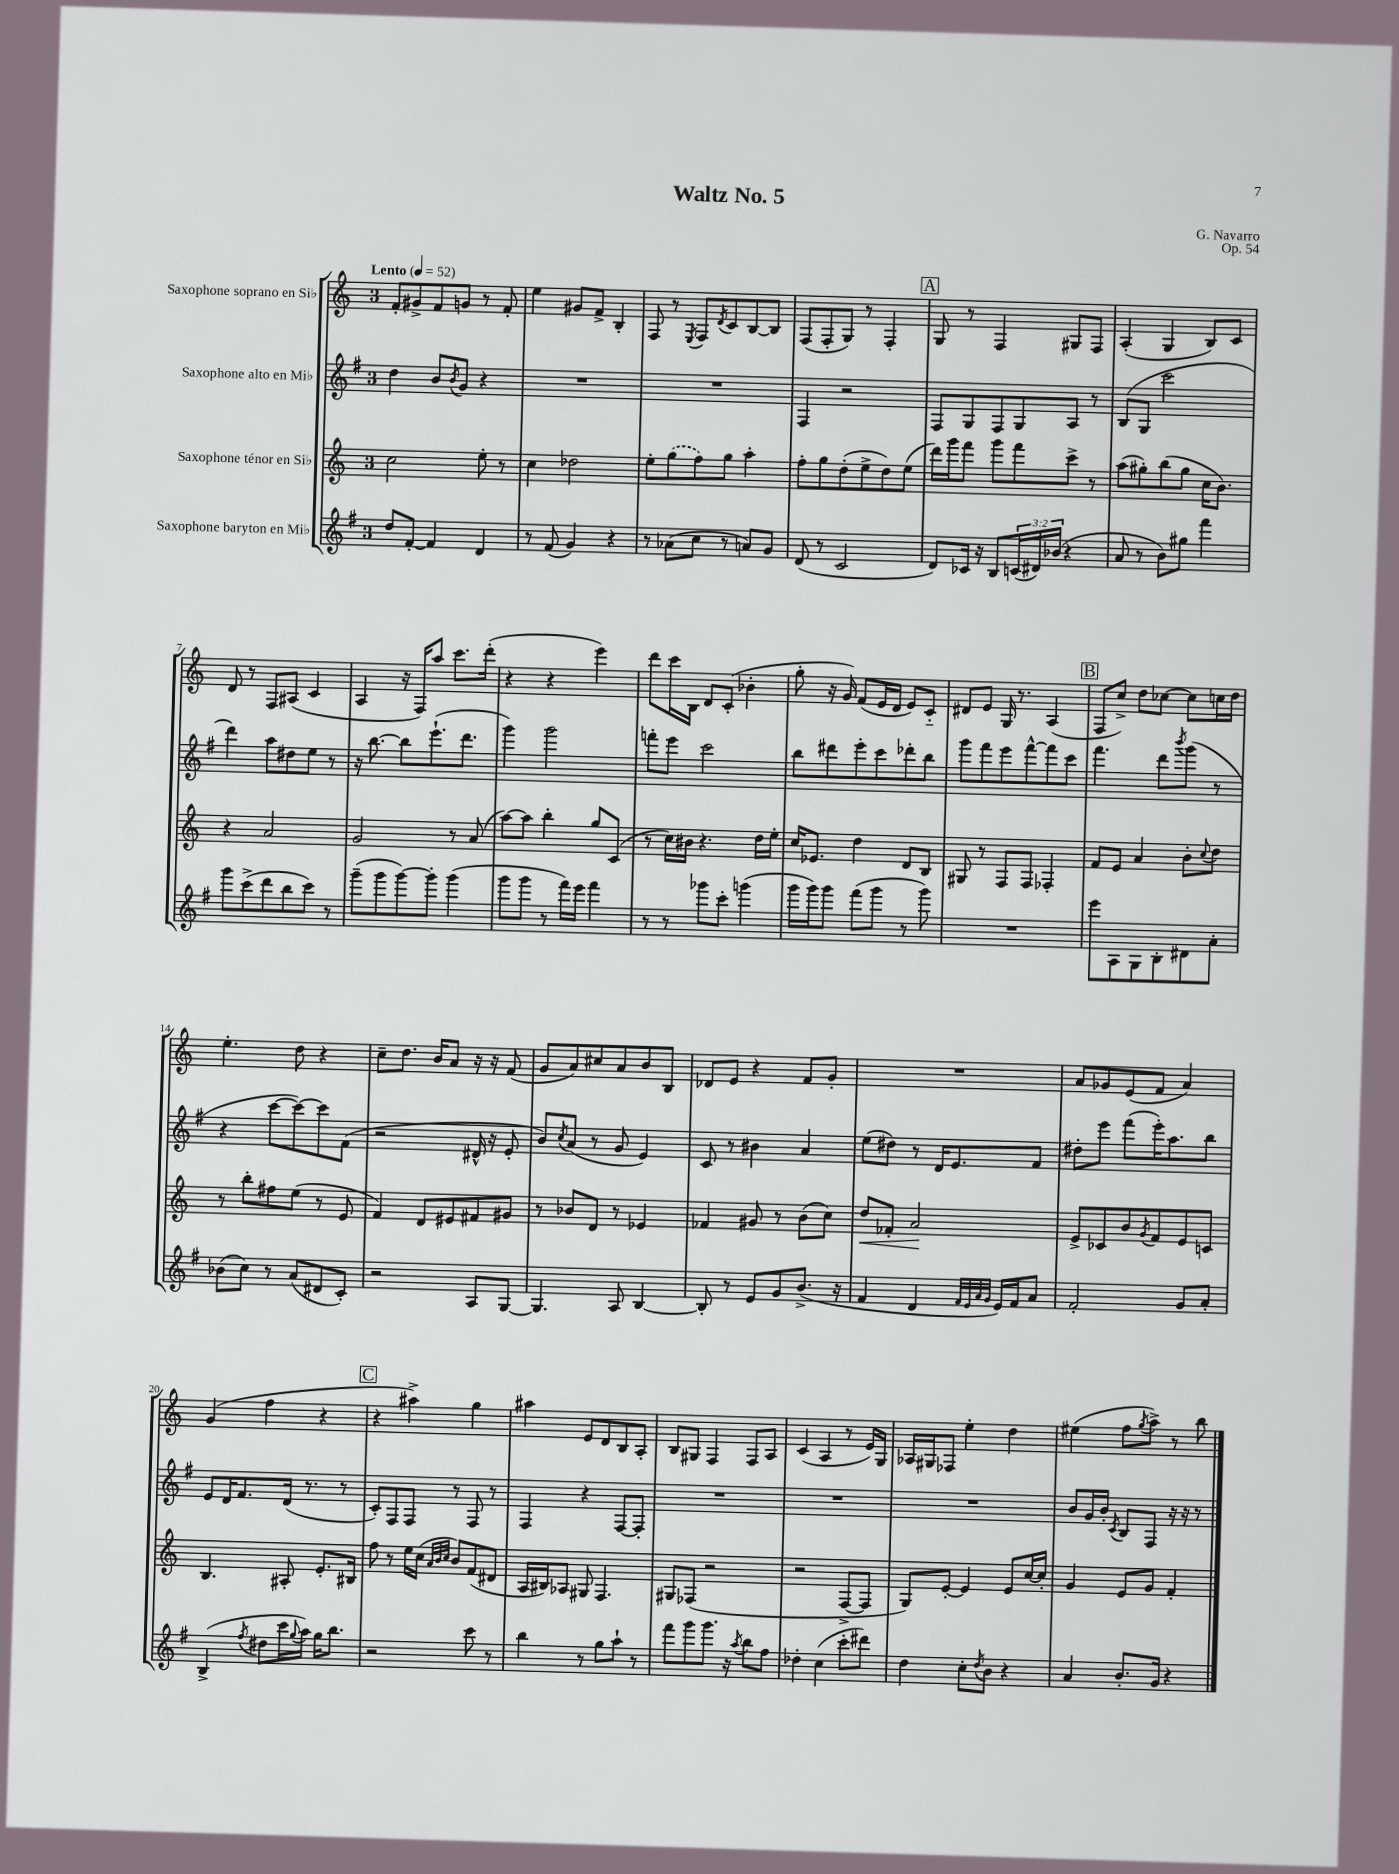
\header { title = "Waltz No. 5" composer = "G. Navarro" opus = "Op. 54" }
<<
\new StaffGroup <<
\new Staff = "s0" \with { instrumentName = "Saxophone soprano en Sib" } {
    \clef treble \key c \major \once \override Staff.TimeSignature.style = #'single-digit \time 3/4 \tempo "Lento" 4 = 52
    f'8-. gis'8-> f'8 g'8 r8 f'8-. |
    e''4 gis'8 f'8-> b4-. |
    f8 r8 \acciaccatura { e8 } f8 \acciaccatura { d'8 } c'8 b8~ b8 |
    f8( f8-. g8) r8 f4-. |
    \mark \markup { \box "A" } g8 r8 f4 gis8 f8 |
    a4-.( g4 b8) c'8 |
    d'8 r8 f8 ais8( c'4 |
    a4 r16 f16) a''8 c'''8. d'''16-.( |
    r4 r4 e'''4) |
    d'''8 c'''16 b16 d'8 c'8-.( bes'4-. |
    g''8-. r16 g'16) f'8( e'16 d'16 e'8) c'8-_ |
    dis'8 e'8 g16 r8. a4( |
    \mark \markup { \box "B" } f8 c''8->) d''8 ces''8~ ces''8 c''16 d''16 |
    e''4.-. d''8 r4 |
    c''8-- d''8. b'16 a'8 r16 r16 f'8( |
    g'8 a'8) cis''8 a'8 b'8 b8 |
    des'8 e'8 r4 f'8 g'8-. |
    R2. |
    a'8 ges'8 e'8( f'8 a'4) |
    g'4( f''4 r4 |
    \mark \markup { \box "C" } r4 ais''4->) g''4 |
    ais''4 e'8 d'8 b8 a8-. |
    b8 gis8 f4 f8 a8 |
    c'4( a4 r8 e'16) g16 |
    aes16 gis16 fes8 e''4-. d''4 |
    eis''4( f''8 \acciaccatura { g''8 } a''8->) r8 b''8 \bar "|." |
}
\new Staff = "s1" \with { instrumentName = "Saxophone alto en Mib" } {
    \clef treble \key g \major \once \override Staff.TimeSignature.style = #'single-digit \time 3/4
    d''4 b'8 \acciaccatura { b'8 } g'8 r4 |
    R2. |
    R2. |
    fis4 r2 |
    \mark \markup { \box "A" } fis8 g8 fis8 g8 a8 r8 |
    b8( g8 c'''2 |
    d'''4) a''8 dis''8 e''8 r8 |
    r16 b''8.~ b''8 e'''8.-!( d'''8. |
    g'''4) g'''2 |
    f'''8-. e'''8 c'''2 |
    b''8 dis'''8 e'''8-. c'''8 des'''8-. b''8 |
    g'''8 fis'''8 e'''8 fis'''8~-^ fis'''8 c'''8 |
    \mark \markup { \box "B" } fis'''4. d'''8 \acciaccatura { b'''8 } g'''8( r8 |
    r4 c'''8~ c'''8~) c'''8 fis'8( |
    r2 dis'16-^ r16 e'8-. |
    b'8) \acciaccatura { c''8 } a'8( r8 g'8 e'4) |
    c'8 r8 bis'4 a'4 |
    e''8( dis''8) r8 d'16 e'8. fis'8 |
    dis''8-. e'''8 fis'''8( e'''16-.) a''8. b''8 |
    e'8 d'16 fis'8. d'16( r8. r8 |
    \mark \markup { \box "C" } c'8-.) fis8 fis8 r8 fis8 r8 |
    fis4 r4 fis8~ fis8-. |
    R2. |
    R2. |
    R2. |
    b'8 g'16 b'16-. \acciaccatura { c'8 } b8 fis8 r16 r16 r8 \bar "|." |
}
\new Staff = "s2" \with { instrumentName = "Saxophone ténor en Sib" } {
    \clef treble \key c \major \once \override Staff.TimeSignature.style = #'single-digit \time 3/4
    c''2 e''8-. r8 |
    c''4 des''2 |
    e''8-. \once \slurDashed g''8( f''8) g''8 a''4-. |
    f''8-. g''8 d''8-.( e''8-> d''8) e''8( |
    \mark \markup { \box "A" } d'''16) g'''16 f'''8 g'''8 f'''8 c'''8-> r8 |
    a''8( gis''8-.) b''8( gis''8 c''16 b'8.) |
    r4 a'2 |
    g'2 r8 a'8( |
    a''8~) a''8 b''4-. g''8 c'8( |
    r8 c''16) bis'16 r4. d''16 e''16-. |
    c''16 ees'8. d''4 d'8 b8 |
    gis8 r8 f8 f8 fes4-. |
    \mark \markup { \box "B" } f'8 e'8 a'4 b'8-. \appoggiatura { c''8 } d''8 |
    r8 b''8-. fis''8 e''8( r8 e'8 |
    f'4) d'8 eis'8 fis'8 gis'8 |
    r8 bes'8 d'8 r8 ees'4 |
    fes'4 gis'8 r8 b'8( c''8) |
    d''8\< fes'8-. a'2\! |
    e'8-> ces'8 b'8 \acciaccatura { g'8 } f'8 e'8 c'8 |
    b4. ais8-. e'8.-. bis16 |
    \mark \markup { \box "C" } f''8 r8 e''16 c''16( \grace { a'32 b'32 c''32 } b'8) f'8( dis'8 |
    a16 bis16) aes8 gis8 f4. |
    gis8 fes8( r2 |
    r2 f8~-> f8 |
    g8) e'8~-. e'4 e'8 c''16~ c''16-. |
    g'4 e'8 g'8 f'4-. \bar "|." |
}
\new Staff = "s3" \with { instrumentName = "Saxophone baryton en Mib" } {
    \clef treble \key g \major \once \override Staff.TimeSignature.style = #'single-digit \time 3/4 \override Staff.TupletNumber.text = #tuplet-number::calc-fraction-text
    d''8 fis'8~-. fis'4 d'4 |
    r8 fis'8( g'4) r4 |
    r8 aes'8( c''8 r8 a'8) g'8 |
    d'8( r8 c'2 |
    \mark \markup { \box "A" } d'8) ces'16 r16 b8 \tuplet 3/2 { c'16( dis'16) bes'16( } r4 |
    a'8 r8 b'8) gis''8 fis'''4 |
    g'''8 c'''8->( d'''8 b''8 c'''8) r8 |
    g'''8--( g'''8 g'''8~) g'''8-. g'''4( |
    g'''8 g'''8 r8 fis'''16) e'''16 fis'''4 |
    r8 r8 ges'''8 c'''8-. g'''4( |
    g'''16 g'''16) g'''8 fis'''8( g'''8 r8 g'''8) |
    R2. |
    \mark \markup { \box "B" } e'''8 a8 g8 b8-. dis'8 a'8-. |
    bes'8( c''8) r8 a'8( dis'8 c'8-.) |
    r2 a8 g8~ |
    g4. a8 b4~ |
    b8-. r8 e'8 g'8 b'8.->( r16 |
    fis'4 d'4 \grace { fis'32 e'32 a'32 g'32 } e'16) fis'16 a'8 |
    fis'2-. g'8 a'8-. |
    b4->( \acciaccatura { fis''8 } dis''8 c'''16 \appoggiatura { g''8 } a''16) g''16 b''8. |
    \mark \markup { \box "C" } r2 c'''8 r8 |
    b''4 r8 g''8 a''8-! r8 |
    fis'''8 g'''8 g'''8. r16 \acciaccatura { a''8 } b''8 fis''8 |
    des''4-. c''4( c'''8-. dis'''8) |
    d''4 c''8-. \acciaccatura { d''8 } b'8 r4 |
    a'4 b'8.-. g'16 r4 \bar "|." |
}
>>
>>
